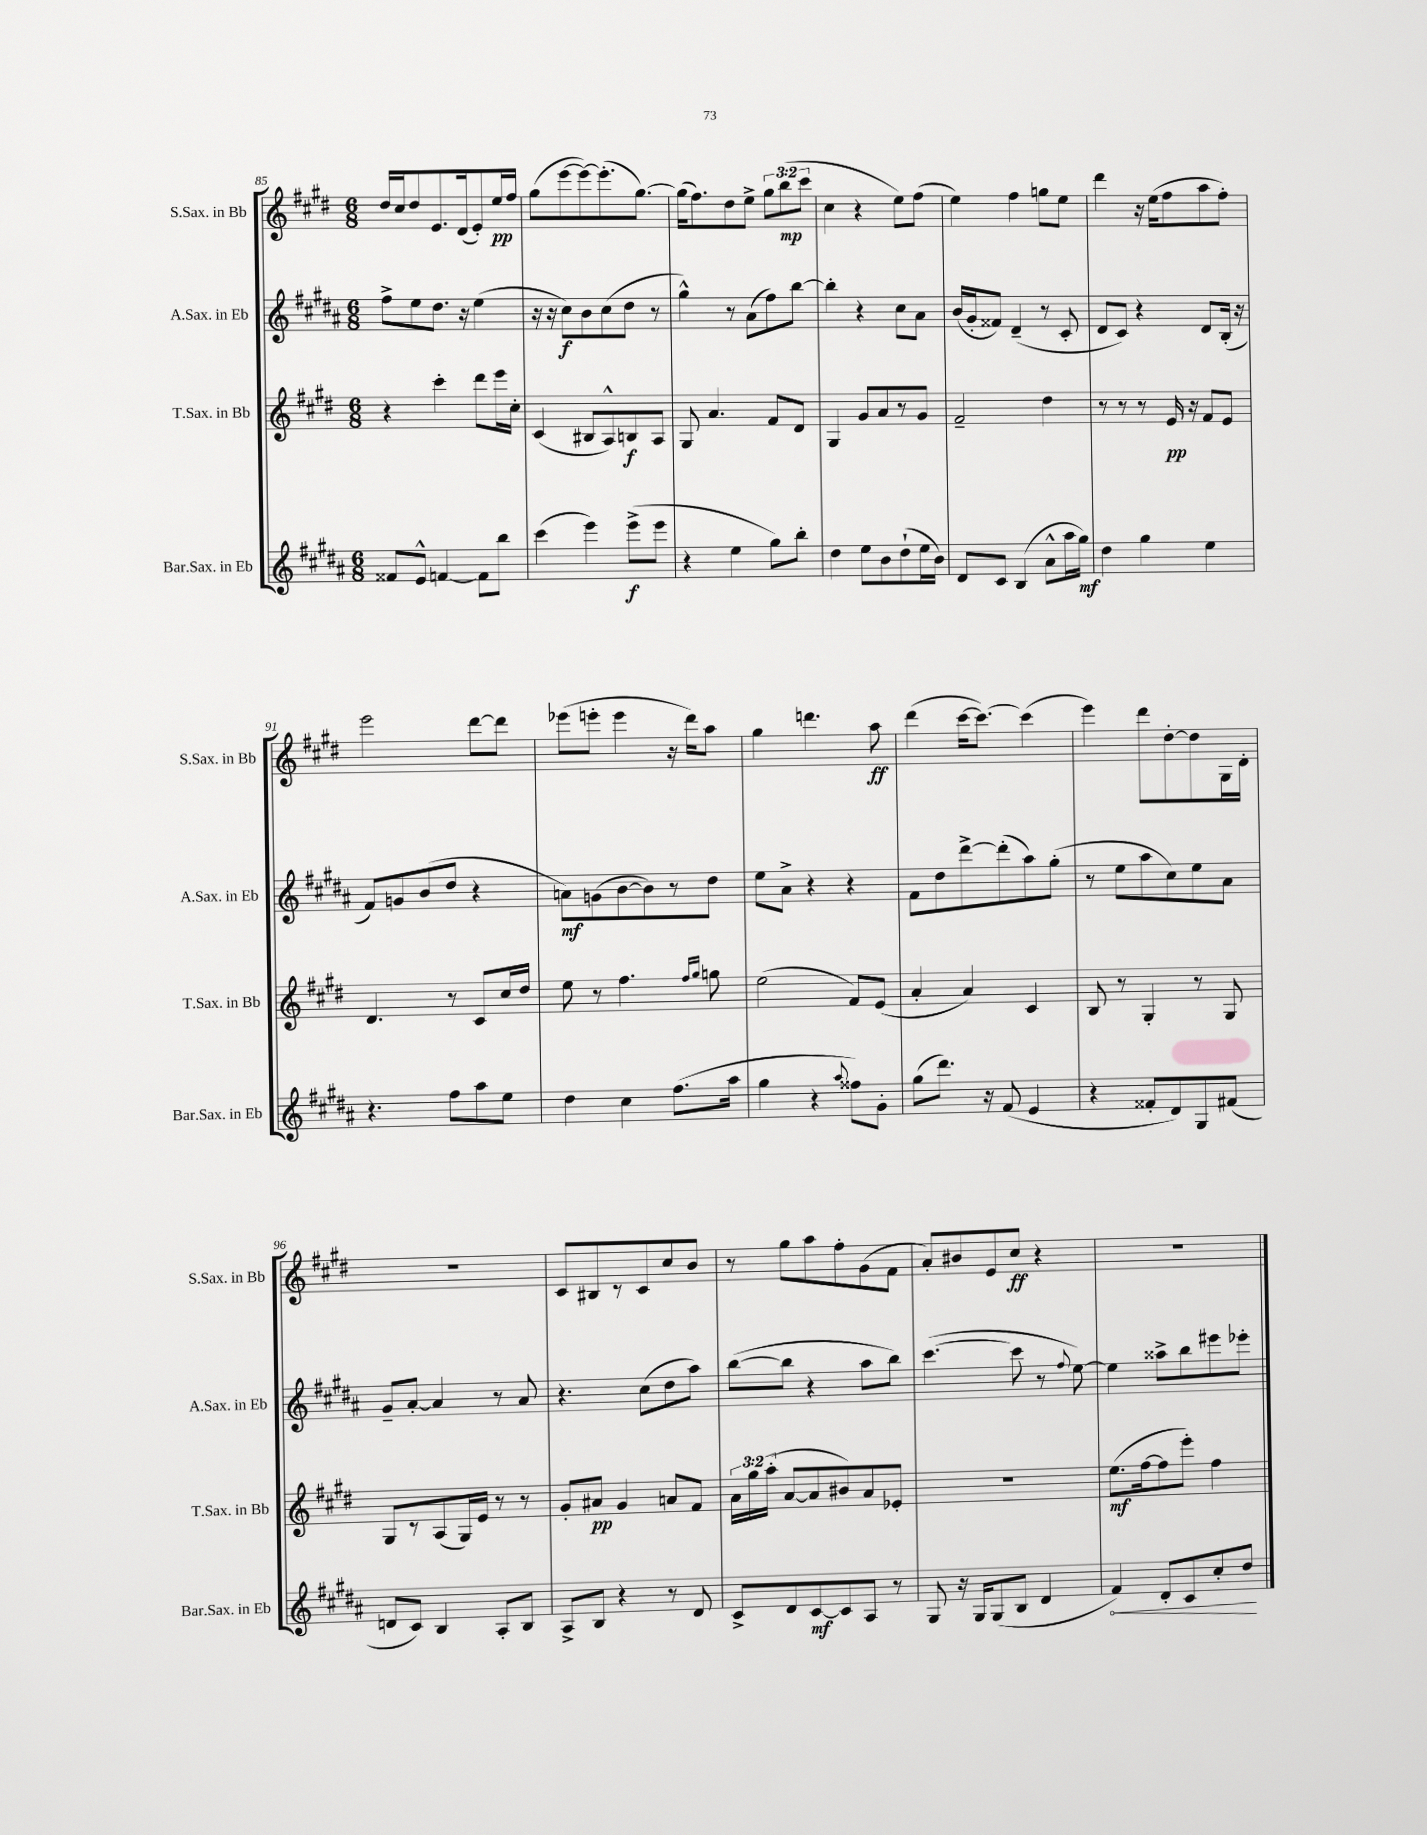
<<
\new StaffGroup <<
\new Staff = "s0" \with { instrumentName = "S.Sax. in Bb" shortInstrumentName = "S.Sax. in Bb" } {
    \clef treble \key e \major \numericTimeSignature \time 6/8 \override Staff.TupletNumber.text = #tuplet-number::calc-fraction-text
    \autoBeamOff dis''16[ cis''16 dis''8 e'8. dis'16( e'8-.) e''16\pp fis''16] |
    gis''8[( e'''8~ e'''8~) e'''8.-.( gis''8.]~) |
    gis''16[( fis''8.) dis''8 e''8]-> \tuplet 3/2 { gis''8[ b''8\mp( cis'''8] } |
    cis''4 r4 e''8[) fis''8]( |
    e''4) fis''4 g''8[ e''8] |
    dis'''4 r16 e''16[( fis''8 a''8 fis''8]-.) |
    e'''2 dis'''8[~ dis'''8] |
    ees'''8[( e'''8]-. e'''4 r16 dis'''16[) a''8] |
    gis''4 d'''4. a''8\ff |
    dis'''4( cis'''16[~ cis'''8.]~) cis'''4( |
    e'''4) dis'''8[ dis''8~-. dis''8 gis16 dis'16]-. |
    R2. |
    cis'8[ bis8 r8 cis'8 cis''8 b'8] |
    r8 gis''8[ a''8 fis''8-. gis'8( fis'8] |
    a'8[-.) bis'8 e'8 cis''8]\ff r4 |
    R2. \bar "|." |
}
\new Staff = "s1" \with { instrumentName = "A.Sax. in Eb" shortInstrumentName = "A.Sax. in Eb" } {
    \clef treble \key b \major \numericTimeSignature \time 6/8
    \autoBeamOff fis''8[-> e''8 dis''8.] r16 e''4( |
    r16 r16 cis''8[\f) b'8 cis''8( dis''8] r8 |
    gis''4-^) r8 ais'8[( fis''8) b''8]~ |
    b''4-. r4 cis''8[ ais'8] |
    b'16[( gis'16-. fisis'8]) dis'4--( r8 cis'8-. |
    dis'8[ cis'8]) r4 dis'8[ b16]-.( r16 |
    fis'8[) g'8 b'8( dis''8] r4 |
    a'8[\mf) g'8( b'8~ b'8) r8 dis''8] |
    e''8[ ais'8]-> r4 r4 |
    fis'8[ dis''8 dis'''8~-> dis'''8-.( ais''8) gis''8]-.( |
    r8 e''8[ ais''8 cis''8) e''8 ais'8] |
    gis'8[-- ais'8]~-. ais'4 r8 ais'8 |
    r4. cis''8[( dis''8 ais''8]) |
    b''8[~( b''8] r4 ais''8[ b''8]) |
    cis'''4.~( cis'''8 r8 \appoggiatura { fis''8 } e''8~) |
    e''4 aisis''8[-> b''8 eis'''8 ees'''8]-. \bar "|." |
}
\new Staff = "s2" \with { instrumentName = "T.Sax. in Bb" shortInstrumentName = "T.Sax. in Bb" } {
    \clef treble \key e \major \numericTimeSignature \time 6/8 \override Staff.TupletNumber.text = #tuplet-number::calc-fraction-text
    \autoBeamOff r4 cis'''4-. dis'''8[ e'''16 cis''16]-. |
    cis'4( bis8[ a8-^) b8\f a8] |
    gis8 a'4. fis'8[ dis'8] |
    gis4 gis'8[ a'8 r8 gis'8] |
    fis'2-- dis''4 |
    r8 r8 r8 e'16\pp r16 fis'8[ e'8] |
    dis'4. r8 cis'8[ cis''16 dis''16] |
    e''8 r8 fis''4. \grace { fis''16[ gis''16] } g''8 |
    e''2( fis'8[) e'8]( |
    a'4-. a'4) cis'4 |
    b8 r8 gis4-. r8 gis8 |
    gis8[ r8 a8( gis16) e'16] r8 r8 |
    gis'8[-. ais'8]\pp gis'4 a'8[ fis'8] |
    \tuplet 3/2 { a'16[ gis''16 a''16]-.( } a'8[~ a'8 bis'8) a'8 ees'8]-. |
    R2. |
    e''8.[\mf( fis''16~ fis''8 e'''8]-.) fis''4 \bar "|." |
}
\new Staff = "s3" \with { instrumentName = "Bar.Sax. in Eb" shortInstrumentName = "Bar.Sax. in Eb" } {
    \clef treble \key b \major \numericTimeSignature \time 6/8
    \autoBeamOff fisis'8[ e'8]-^ f'4~ f'8[ b''8] |
    cis'''4( e'''4) e'''8[->\f( e'''8] |
    r4 e''4 gis''8[) b''8]-. |
    dis''4 e''8[ b'8 dis''8-!( e''16 b'16]) |
    dis'8[ cis'8] b4( ais'8[-^ ais''16 gis''16]\mf) |
    dis''4 gis''4 e''4 |
    r4. fis''8[ ais''8 e''8] |
    dis''4 cis''4 fis''8.[( ais''16] |
    gis''4 r4 \appoggiatura { ais''8 } fisis''8[) gis'8]-. |
    gis''8[( dis'''8.]) r16 fis'8( e'4 |
    r4 fisis'8[-. dis'8) gis8 fis'8]( |
    d'8[ cis'8]) b4 ais8[-. b8] |
    ais8[-> b8] r4 r8 dis'8 |
    cis'8[-> dis'8 cis'8~\mf cis'8 ais8] r8 |
    gis8 r16 gis16[ gis8( b8] dis'4 |
    \once \override Hairpin.circled-tip = ##t fis'4\<) dis'8[-. cis'8 cis''8-. dis''8]\! \bar "|." |
}
>>
>>
\layout { \context { \Score currentBarNumber = #85 } }
